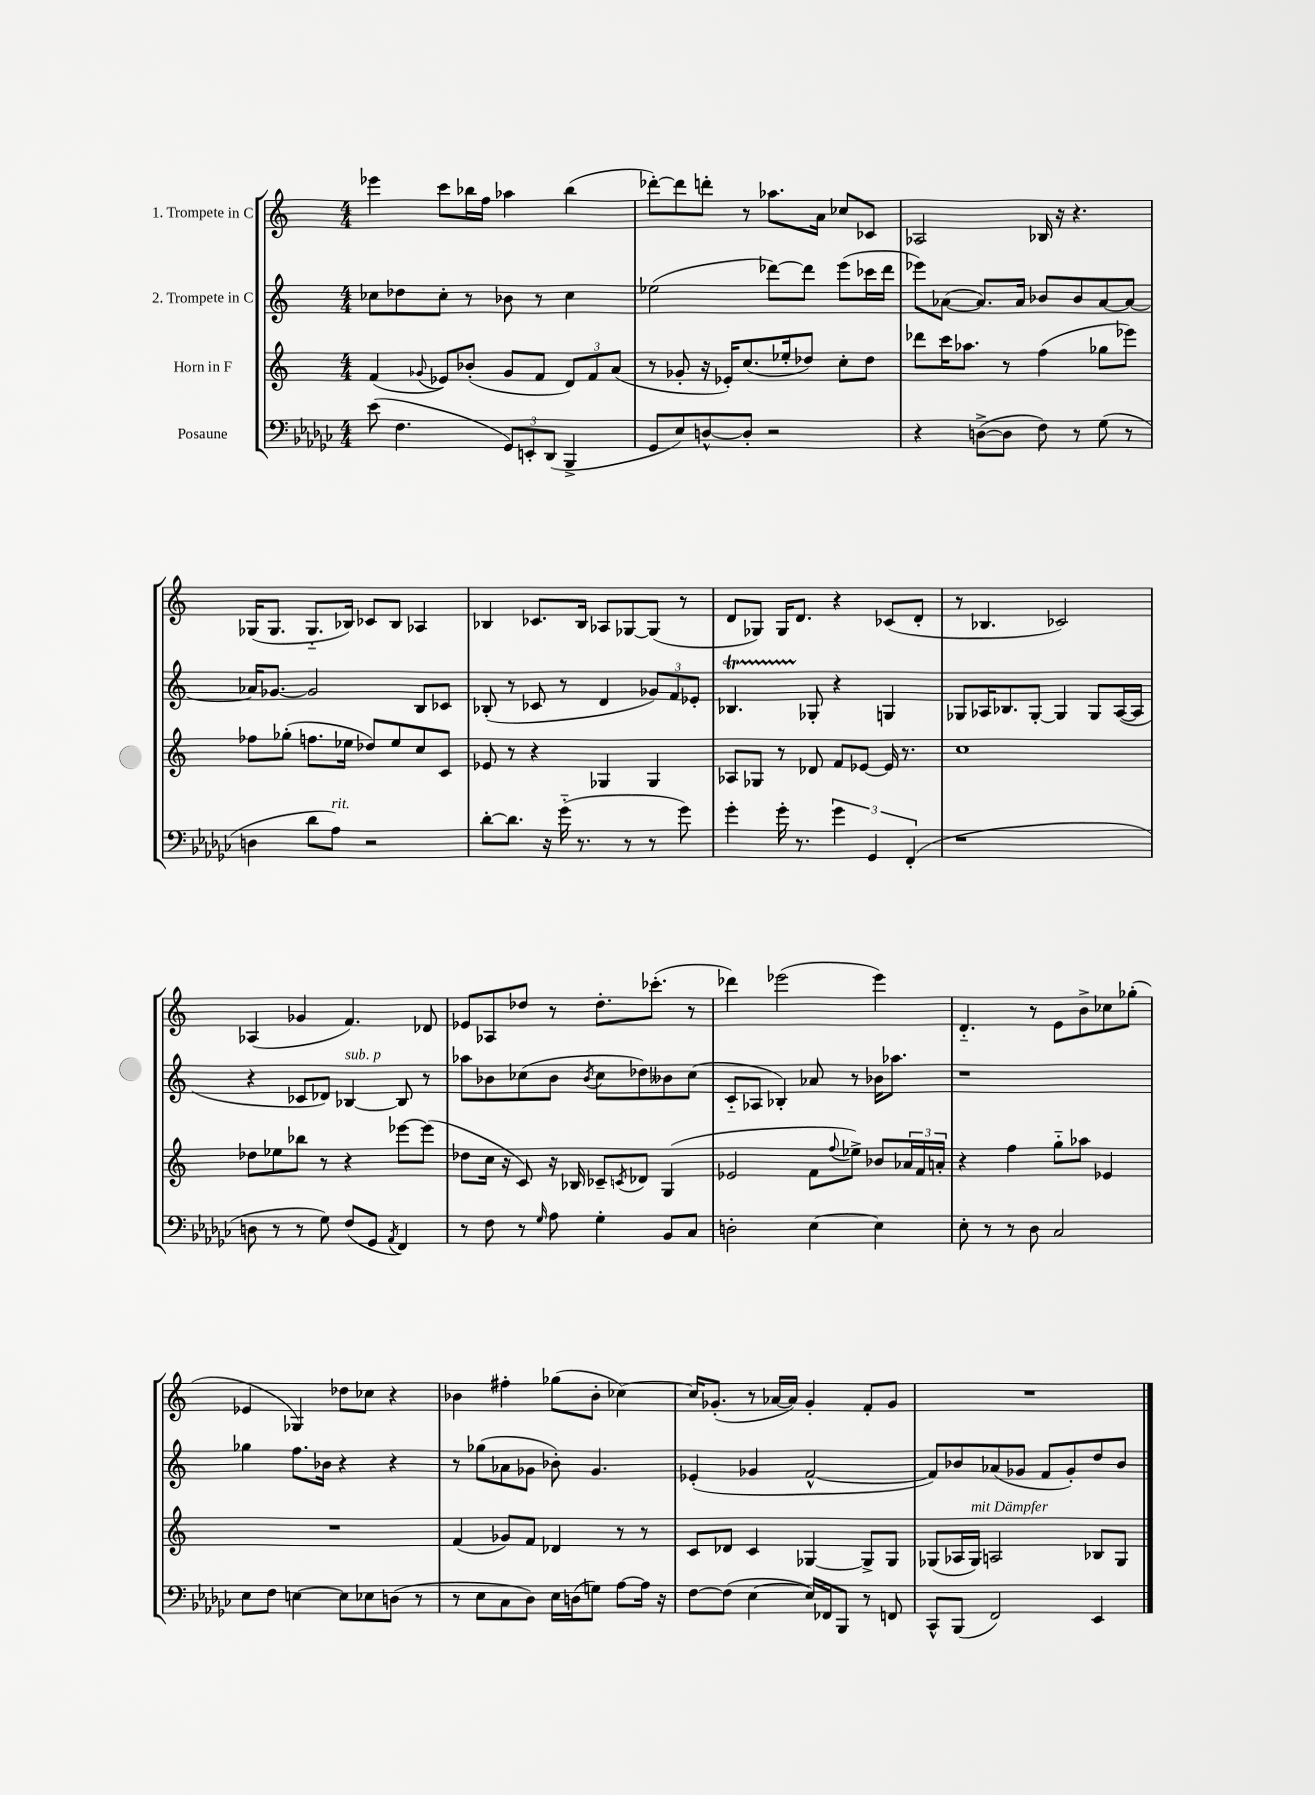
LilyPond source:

<<
\new StaffGroup <<
\new Staff = "s0" \with { instrumentName = "1. Trompete in C" } {
    \clef treble \key c \major \numericTimeSignature \time 4/4
    ees'''4 c'''8 bes''16 f''16 aes''4 bes''4( |
    des'''8~-.) des'''8 d'''8-. r8 aes''8. a'16 ces''8 ces'8 |
    aes2 bes16 r16 r4. |
    ges16( ges8. ges8.-_ bes16) ces'8 bes8 aes4 |
    bes4 ces'8. bes16 aes8 ges8~ ges8( r8 |
    d'8 ges8) ges16 d'8. r4 ces'8( d'8-. |
    r8 bes4. ces'2) |
    aes4( ges'4 f'4.) des'8 |
    ees'8 aes8 des''8 r8 des''8.-. ces'''8.-.( r8 |
    des'''4) ees'''2( ees'''4) |
    d'4.-_ r8 e'8 b'8-> ces''8 ges''8-.( |
    ees'4 ges4) des''8 ces''8 r4 |
    bes'4 fis''4-. ges''8( bes'8-. ces''4~) |
    ces''16 ges'8.-.( r8 aes'16~ aes'16) ges'4-. f'8-. ges'8 |
    R1 \bar "|." |
}
\new Staff = "s1" \with { instrumentName = "2. Trompete in C" } {
    \clef treble \key c \major \numericTimeSignature \time 4/4
    ces''8 des''8 ces''8-. r8 bes'8 r8 ces''4 |
    ees''2( des'''8~) des'''8 e'''8( ces'''16 des'''16 |
    ees'''8) aes'8~( aes'8.) aes'16 bes'8 bes'8 aes'8~ aes'8~ |
    aes'16 ges'8.~ ges'2 b8 ces'8 |
    bes8-.( r8 ces'8 r8 d'4 \tuplet 3/2 { ges'8) f'8 ees'8-. } |
    bes4.\startTrillSpan ges8-.\stopTrillSpan r4 g4 |
    ges8 aes16 bes8. ges8~-. ges4 ges8 aes16~( aes16 |
    r4 ces'8 des'8) bes4~^\markup { \italic "sub. p" } bes8 r8 |
    aes''8 bes'8 ces''8( bes'8 \acciaccatura { bes'8 } ces''8 des''8) beses'8 ces''8( |
    c'8-_ aes8 bes4-.) aes'8 r8 bes'16 aes''8. |
    r1 |
    ges''4 f''8. bes'16 r4 r4 |
    r8 ges''8( aes'8 ges'8 bes'8-.) ges'4. |
    ees'4-.( ges'4 f'2~-^ |
    f'8) bes'8 aes'8( ges'8 f'8 ges'8-.) d''8 bes'8 \bar "|." |
}
\new Staff = "s2" \with { instrumentName = "Horn in F" } {
    \clef treble \key c \major \numericTimeSignature \time 4/4
    f'4( \appoggiatura { ges'8 } ees'8) bes'8-.( ges'8 f'8 \tuplet 3/2 { d'8) f'8 a'8( } |
    r8 ges'8-. r16 ees'16-.) c''8.( ees''16-. des''8) c''8-. des''8 |
    des'''8 c'''16 aes''8. r8 f''4( ges''8 ees'''8) |
    fes''8 ges''8-.( f''8. ees''16 des''8) ees''8 c''8 c'8 |
    ees'8 r8 r4 ges4 ges4 |
    aes8 ges8 r8 des'8 f'8 ees'8~ ees'16 r8. |
    c''1 |
    des''8 ees''8 bes''8 r8 r4 ees'''8~ ees'''8( |
    des''8 c''16 r16 c'8) r16 bes16 ces'8-- \acciaccatura { c'8 } des'8 g4( |
    ees'2 f'8 \appoggiatura { f''8 } ees''8->) bes'8 \tuplet 3/2 { aes'16 f'16 a'16-. } |
    r4 f''4 g''8-_ aes''8 ees'4 |
    R1 |
    f'4( ges'8) f'8 des'4 r8 r8 |
    c'8 des'8 c'4 ges4~ ges8-> ges8 |
    ges8( aes16 ges16^\markup { \italic "mit Dämpfer" }) a2 bes8 ges8 \bar "|." |
}
\new Staff = "s3" \with { instrumentName = "Posaune" } {
    \clef bass \key ges \major \numericTimeSignature \time 4/4
    ees'8( f4. \tuplet 3/2 { ges,8) e,8-. des,8( } bes,,4-> |
    ges,8 ees8) d8~-^ d8-. r2 |
    r4 d8~->( d8 f8) r8 ges8( r8 |
    d4 des'8 aes8^\markup { \italic "rit." }) r2 |
    des'8~-. des'8. r16 ges'16-_( r8. r8 r8 ges'8) |
    ges'4-. ges'16-. r8. \tuplet 3/2 { ges'4 ges,4 f,4-.( } |
    r1 |
    d8 r8 r8 ges8) f8( ges,8 \acciaccatura { aes,8 } f,4) |
    r8 f8 r8 \grace { ges16 } aes8 ges4-. bes,8 ces8 |
    d2-. ees4~ ees4 |
    ees8-. r8 r8 des8 ces2 |
    ees8 f8 e4~ e8 ees8 d8( r8 |
    r8 ees8 ces8 des8) ees16 d16( g8) aes8~ aes16 r16 |
    f8~ f8( ees4~ ees16) fes,16 bes,,8 r8 f,8 |
    ces,8-^ bes,,8( f,2) ees,4 \bar "|." |
}
>>
>>
\layout { \context { \Score \remove "Bar_number_engraver" } }
